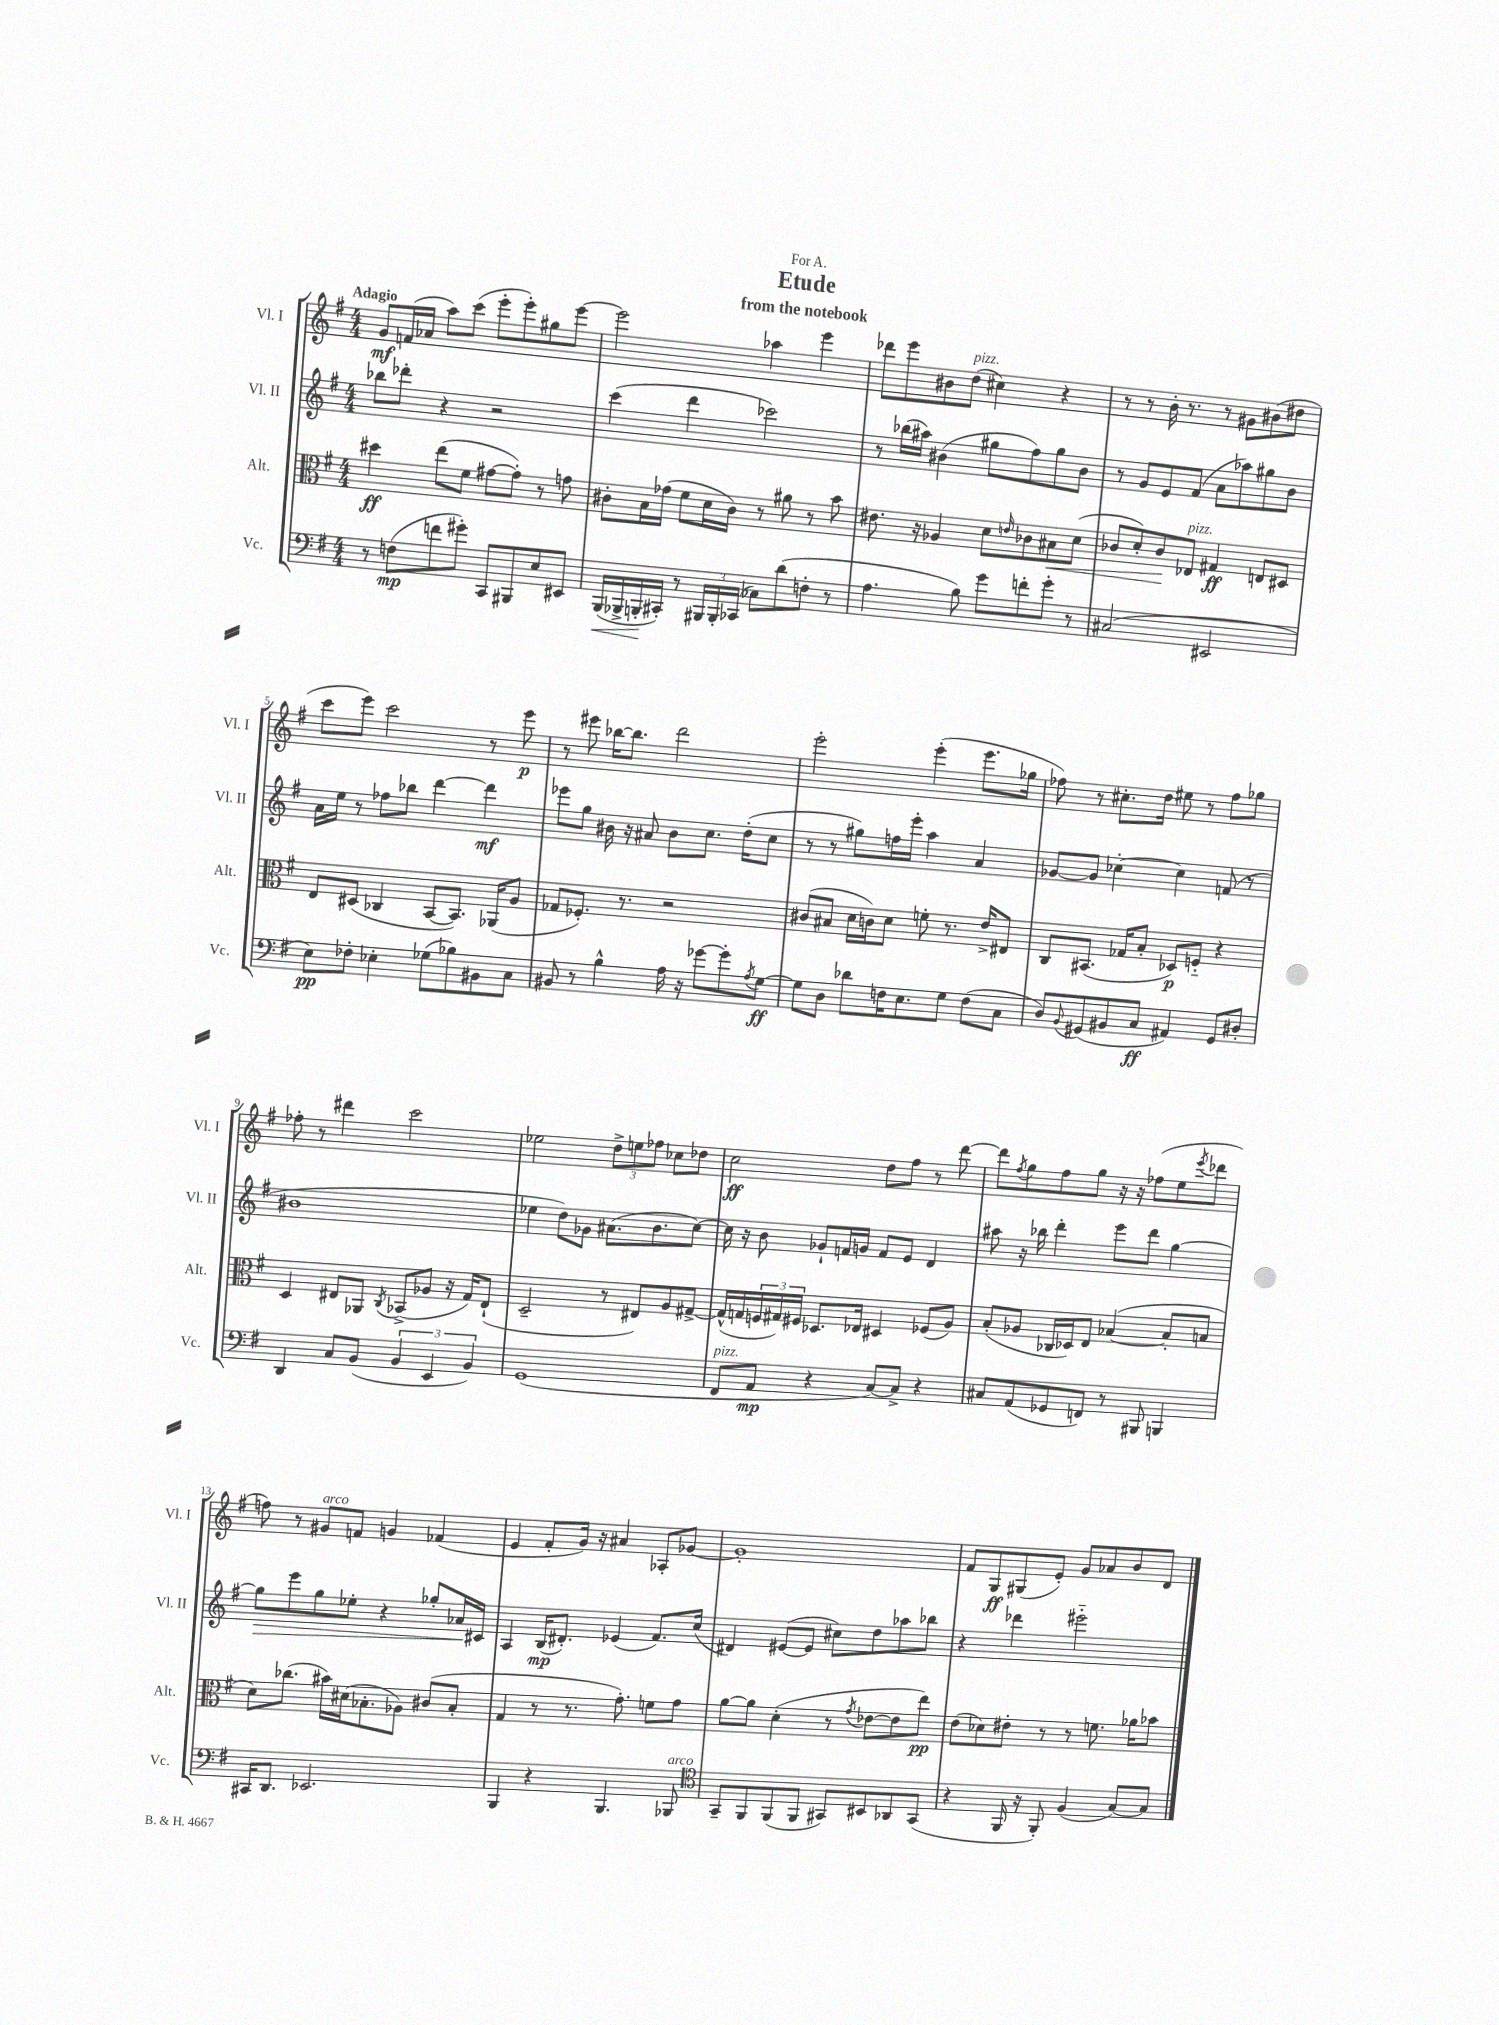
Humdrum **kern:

**kern	**kern	**kern	**kern
*staff4	*staff3	*staff2	*staff1
*clefF4	*clefC3	*clefG2	*clefG2
*k[f#]	*k[f#]	*k[f#]	*k[f#]
*M4/4	*M4/4	*M4/4	*M4/4
8r	4dd#\	8bb-\L	8g/L
(8F\L	.	8ddd-'\J	(16f/L
.	.	.	16a-/JJ
8f\	(8ee\L	4r	8aa\L)
8g#'\J)	8f#\J	.	(8ccc\J
8CC/L	[8g#\L	2r	8eee'\L
8BBB#/	8g#'\]J)	.	8eee'\)
8E/	8r	.	8gg#\
8EE#/J	8g\	.	[8eee\J
=	=	=	=
(16BBB/LL	8c#'\L	(4ccc\	2eee\]
16BBB-^/	.	.	.
16BBB'/	16B\L	.	.
16CC#'/JJ)	(16g-\JJ	.	.
8r	8f#\L	4ddd\	.
24BBB#/LL	16d\L	.	.
24BBB#'/	.	.	.
.	16c#\JJ)	.	.
(24CC-/JJ	.	.	.
8C-\L)	8r	2ccc-\)	4aa-\
(8d\	8a#\	.	.
8F'\J	8r	.	4eee\
8r	8b\	.	.
=	=	=	=
4.A\	8.e#\	8r	8ddd-\L
.	.	(16bb-\LL	8eee\
.	16r	16aa#\JJ)	.
.	4A-/	(4b#\	8b#\
8B\)	.	.	(8dd\J
8g\L	8d\L	8gg#\L	4cc#\)
.	16qqe/	.	.
8f'\	8c-\	8ff#\)	.
8g'\J	8B#\	8gg#\	4r
8r	(8d\J	8b#\J	.
=	=	=	=
(2C#/	8c-/L	8r	8r
.	8d'/)	8g/L	8r
.	8c-/	8e/	16b'\
.	.	.	8.r
.	8E-/J	(8f#/J	.
2EE#/	4G#/	8a\L	8r
.	.	8aa-\)	8g#\L
.	8E/L	8gg#\	(8b#\
.	8D#/J	8b\J	8dd#\J
=	=	=	=
8E\L)	8E/L	16a\LL	8ccc\L
.	.	16ee\JJ	.
8F-'\J	(8D#/J	8r	8eee\J)
4E-'\	4C-/	8ff-\L	2ccc\
.	.	8bb-\J	.
(8G-\L	[8BB/L	[4ddd\	.
8B-\)	8.BB/]J)	.	.
8BB#\	.	4ddd\]	8r
.	(16AA-/LK	.	.
8C\J	8A/J	.	8eee\
=	=	=	=
8BB#/	8G-/L	8eee-\L	8r
8r	8.F-'/J)	8gg\J	8eee#\
4B^^\	.	16b#\	[16bb-\LK
.	8.r	16r	8.bb-\]J
.	.	8a#/	.
16A\	2r	8b#\L	2ddd\
16r	.	.	.
[8g-\L	.	8.cc\J	.
8g-'\]	.	.	.
.	.	(16dd'\LK	.
8qA/	.	.	.
[8G\J	.	8cc\J	.
=	=	=	=
8G\]L	(8c#/L	8r	2eee'\
8D\J	8B#/J	8r	.
8d-\L	16d\LL	8gg#\L)	.
.	16c\J)	.	.
16F\K	8d\J	16ff\L	.
8.E\	.	16eee'\JJ	.
.	8f'\	4aa\	(4eee'\
8G\J	8.r	.	.
(8F\L	.	4a/	8.eee\L
.	16e^/LK	.	.
8C\J	8E#/J	.	.
.	.	.	16gg-\Jk
=	=	=	=
8D/L)	8C/L	[8g-/L	8ff-\)
8qqBB/	.	.	.
(8GG#/	(8.BB#/J	8g-/]J	8r
8BB#/	.	[4cc-'\	8.cc#'\L
.	16G-/LK	.	.
8C/J	8B'/J	.	.
.	.	.	16dd\Jk
4AA#/)	8D-/L)	4cc-\]	8ee#\
.	8F'~/J	.	8r
8GG#/L	4r	(8f/	8ff-\L
8D#'/J	.	8r	8gg-\J
=	=	=	=
4DD/	4D/	1b#	8ff-'\
.	.	.	8r
8C/L	8E#/L	.	4ddd#\
(8BB/J	8AA-/J	.	.
.	8qC/	.	.
6BB/	(8BB-^/L	.	2ccc\
.	8A-/J	.	.
6EE/	.	.	.
.	16r	.	.
.	16G/LK)	.	.
6BB/)	.	.	.
.	(8E#`/J	.	.
=	=	=	=
(1GG	2D~/	4ee-\	2ee-\
.	.	8dd\L)	.
.	.	8g-\J	.
.	8r	(8.a#\L	12dd^\L
.	.	.	12ee\
.	8E#/L)	.	.
.	.	.	12ff-\J
.	.	8.b\	.
.	8A/	.	8cc-\L
.	[8G#^/J	[8cc\J)	8dd-\J
=	=	=	=
8FF#/L	(16G#^^/]LL	16cc\]	2cc\
.	16G/	16r	.
8AA/J	24F/	8b\	.
.	24G#/)	.	.
.	24F#/JJ	.	.
4r	8.D-/L	8g-`/L	.
.	.	16f/L	.
.	16E-/Jk	16g/JJ	.
[8C/L)	4D#/	8f/L	8dd\L
8C^/]J	.	8e/J	8ff#\J
4r	(8F-/L	4d/	8r
.	8A/J)	.	[8ddd\
=	=	=	=
8C#/L	(8B'/L	8aa#\	8ddd\]L
.	.	.	8qff#/
(8AA/	8A-/J	16r	8gg\
.	.	16bb-\	.
8GG-/	16C-/LL	4ddd'\	8ff#\
.	16D-/J)	.	.
8FF/J)	8E/J	.	8gg\J
8r	([4B-/	8eee\L	16r
.	.	.	16r
8BBB#/	.	8ddd\J	(8ff-\L
4BBB/	8B-'/]L	[4gg\	8ee\
.	.	.	8qeee/
.	8B/J	.	8ddd-\J
=	=	=	=
16CC#/LK	8d\L)	8gg\]L	8ff\)
8.DD/J	.	.	.
.	(8.cc-\J	8eee\	8r
2.EE-/	.	8gg\	8g#/L
.	16b#\LL)	.	.
.	(16d#\J	8ee-'\J	8f/J
.	8.B-'\	.	.
.	.	4r	4g/
.	8A-\J)	.	.
.	(8c#/L	8gg-'/L	(4f-/
.	8B-'/J	16a-/L	.
.	.	16c#/JJ	.
=	=	=	=
4BBB/	4G/	4A/	4e/
4r	8r	(16B/LK	8f#'/L
.	.	8.d#'/J)	.
.	8.r	.	16g/Jk)
.	.	.	16r
4.BBB/	.	(4e-/	4a#/
.	8.g'\)	.	.
.	8f\L	8.f#/L)	8A-'/L
8BBB-/	8g\J	.	[8g-/J
.	.	(16cc/Jk	.
=	=	=	=
*clefC4	*	*	*
8GG~/L	[8a\L	4d#/)	1g-']
8FF#/	8a\]J	.	.
(8FF#/	(4d'\	([8e#/L	.
8FF#/J	.	8e#/]J	.
8GG#/L)	8r	8cc#\L)	.
.	8qg/	.	.
8BB#/	[8e-\L	8dd\	.
8AA-/	8e-\]	8aa-\	.
(8GG#/J	8ee\J)	8bb-\J	.
=	=	=	=
4r	(8e\L	4r	8f#/L
.	8d-\)	.	8G/
16FF#/	8e#'\J	4ddd-\	(8G#/
16r	.	.	.
8FF#'/)	8r	.	8e'/J)
(4F#/	8r	2eee#'~\	8g/L
.	8.f\	.	8a-/
[8G/L)	.	.	8b/
.	16a-\LK	.	.
8G/]J	8b-\J	.	8d/J
==	==	==	==
*-	*-	*-	*-
